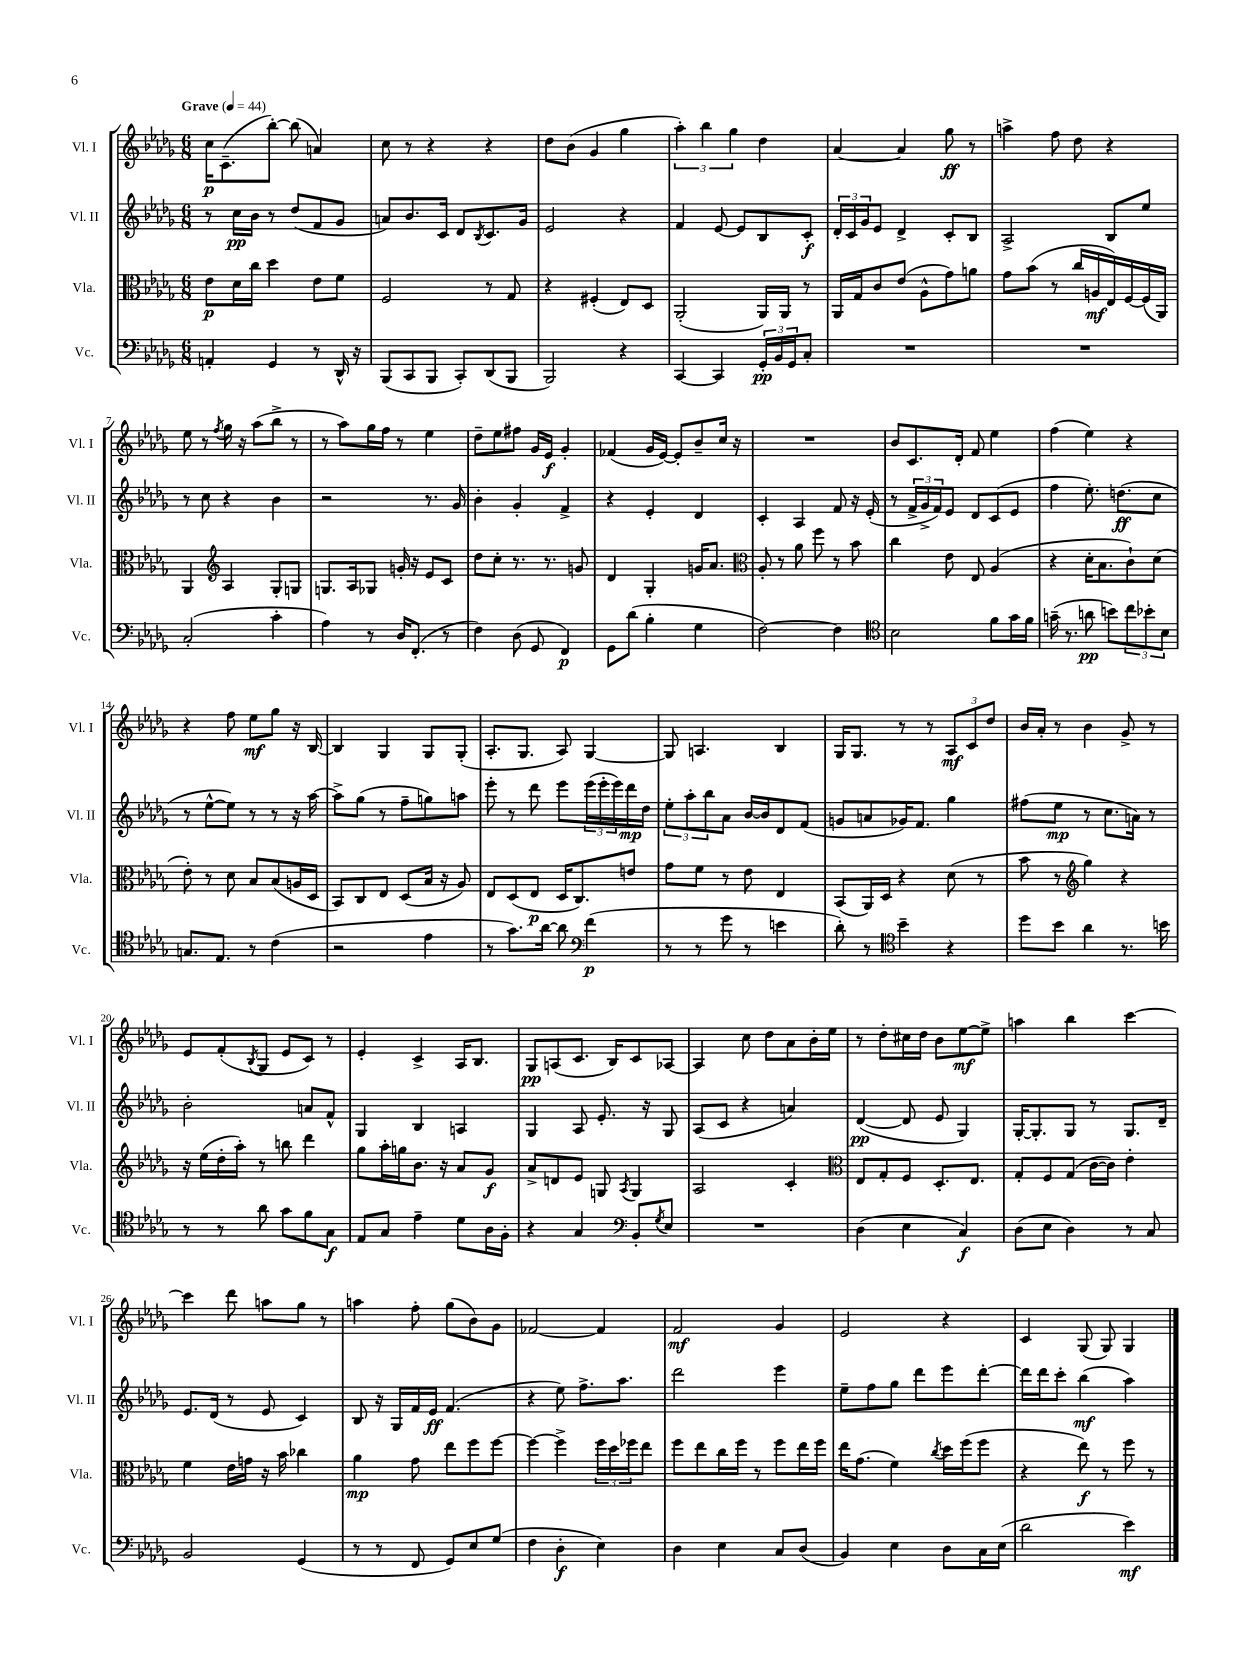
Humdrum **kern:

**kern	**kern	**kern	**kern
*staff4	*staff3	*staff2	*staff1
*clefF4	*clefC3	*clefG2	*clefG2
*k[b-e-a-d-g-]	*k[b-e-a-d-g-]	*k[b-e-a-d-g-]	*k[b-e-a-d-g-]
*M6/8	*M6/8	*M6/8	*M6/8
*MM44	*MM44	*MM44	*MM44
4AA'/	8e-\L	8r	16cc\LK
.	.	.	(8.c~\
.	16d-\L	16cc\LL	.
.	16cc\JJ	16b-\JJ	.
4GG-/	4dd-\	8r	[8bb-'\J)
.	.	(8dd-/L	(8bb-\]
8r	8e-\L	8f/	4a/)
16DD-^^/	8f\J	8g-/J	.
16r	.	.	.
=	=	=	=
(8BBB-/L	2F/	8a/L)	8cc\
8CC/	.	8.b-/	8r
8BBB-/J	.	.	4r
.	.	16c/Jk	.
8CC'/L)	.	8d-/L	.
.	.	8qB-/	.
(8DD-/	8r	8.c/	4r
8BBB-/J	8G-/	.	.
.	.	16g-/Jk	.
=	=	=	=
2BBB-/)	4r	2e-/	8dd-\L
.	.	.	(8b-\J
.	(4F#'/	.	4g-/
4r	8E-/L)	4r	4gg-\
.	8D-/J	.	.
=	=	=	=
[4CC/	(2AA-'/	4f/	6aa-'\)
.	.	.	6bb-\
4CC/]	.	[8e-/	.
.	.	.	6gg-\
.	.	8e-/]L	.
24GG-'/LL	16AA-/LL)	8B-/	4dd-\
24BB-/	.	.	.
.	16AA-/JJ	.	.
24GG-/J	.	.	.
8C'/J	8r	8c'/J	.
=	=	=	=
2.r	16AA-/LL	24d-'/LL	[4a-/
.	.	24c/	.
.	16G-/J	.	.
.	.	24g-/J	.
.	8c/	8e-/J	.
.	(8e-/J	4d-^/	4a-/]
.	8A-^^\L	.	.
.	8g-\)	8c'/L	8gg-\
.	8a\J	8B-/J	8r
=	=	=	=
2.r	8g-\L	2A-^/	4aa^\
.	(8b-\J	.	.
.	8r	.	8ff\
.	16cc/LL	.	8dd-\
.	16A/	.	.
.	16E-/)	8B-/L	4r
.	[16F/	.	.
.	(16F/]	8ee-/J	.
.	16AA-/JJ)	.	.
=	=	=	=
(2C'/	4AA-/	8r	8ee-\
.	.	8cc\	8r
*	*clefG2	*	*
.	.	.	8qff/
.	4A-/	4r	16gg-\
.	.	.	16r
.	.	.	(8aa-\L
4c'\	8G-'/L	4b-\	8bb-^\J
.	8G/J	.	8r
=	=	=	=
4A-\)	8.G/L	2r	8r
.	.	.	8aa-\L)
.	16A-/k	.	.
8r	8G-/J	.	16gg-\L
.	.	.	16ff\JJ
16D-/LK	16g'/	.	8r
(8.FF'/J	16r	.	.
.	8e-/L	8.r	4ee-\
8r	8c/J	.	.
.	.	16g-/	.
=	=	=	=
4F\)	8dd-\L	4b-'\	8dd-~\L
.	8cc'\J	.	8ee-\
(8D-\	8.r	4g-'/	8ff#\J
8GG-/	.	.	16g-/LL
.	8.r	.	16e-/JJ
4FF/)	.	4f^/	4g-'/
.	8g/	.	.
=	=	=	=
8GG-\L	4d-/	4r	(4f-/
(8d-\J	.	.	.
4B-'\	4G-'/	4e-'/	16g-/LL
.	.	.	[16e-/JJ)
.	.	.	8e-'/]L
4G-\	16g/LK	4d-/	8b-~/
.	8.a-/J	.	.
.	.	.	16cc/Jk
.	.	.	16r
=	=	=	=
*	*clefC3	*	*
[2F\)	8A-'/	4c'/	2.r
.	8r	.	.
.	8a-\	4A-/	.
.	8ff\	.	.
4F\]	8r	8f/	.
.	8b-\	16r	.
.	.	(16e-'/	.
=	=	=	=
*clefC4	*	*	*
2B-\	4cc\	8r	8b-/L
.	.	24f^/LL	8.c/
.	.	24g-^/	.
.	.	24f/J)	.
.	8e-\	8e-/J	.
.	.	.	16d-'/Jk
.	8E-/	8d-/L	8f/
8f\L	(4A-/	(8c/	4ee-\
16g-\L	.	8e-/J	.
16f\JJ	.	.	.
=	=	=	=
(16g~\	4r	4ff\	(4ff\
8.r	.	.	.
8a\	16d-'\LK	8.ee-'\)	4ee-\)
.	8.B-\	.	.
8b\L)	.	.	.
.	.	(8.dd\L	.
12cc\	8c`\)	.	4r
12b-'\	.	.	.
.	(8d-\J	8cc\J	.
12B-\J	.	.	.
=	=	=	=
8.G/L	8e-'\)	8r	4r
.	8r	[8ee-^^\L	.
8.E-/J	.	.	.
.	8d-\	8ee-\]J)	8ff\
8r	8B-/L	8r	8ee-\L
(4c\	(8B-/	8r	8gg-\J
.	16A/L	16r	16r
.	16D-/JJ	[16aa-\	[16B-/
=	=	=	=
2r	8BB-/L)	8aa-^\]L	4B-/]
.	8C/	(8gg-\J	.
.	8E-/J	8r	4G-/
.	(8D-/L	8ff~\L	.
4e-\	16B-/Jk	8gg\)	8G-/L
.	16r	.	.
.	8A-/)	8aa\J	(8G-'/J
=	=	=	=
8r	8E-/L	8eee-'\	8.A-'/L
8.g-\L)	(8D-/	8r	.
.	.	.	8.G-/J
.	8E-/J	8ddd-\	.
[16a-\Jk	.	.	.
8a-\]	16D-/LK	8eee-\L	8A-/)
.	8.C/)	.	.
*clefF4	*	*	*
(4f\	.	(24eee-\L	[4G-/
.	.	24eee-'\	.
.	.	24eee-\)	.
.	8e/J	16ddd-\	.
.	.	16dd-\JJ	.
=	=	=	=
8r	8g-\L	12ee-'\L	8G-/]
.	.	12aa-'\	.
8r	8f\J	.	4.A/
.	.	12bb-\	.
8g-\	8r	8a-\J	.
8r	8e-\	[16b-/LL	.
.	.	16b-/]J	.
4e\	4E-/	8d-/	4B-/
.	.	(8f/J	.
=	=	=	=
8d-'\)	(8BB-/L	8g/L	16G-/LK
.	.	.	8.G-/J
8r	16AA-/L)	8a/	.
.	16D-/JJ	.	.
*clefC4	*	*	*
4b-~\	4r	16g-/K)	8r
.	.	8.f/J	.
.	.	.	8r
4r	(8d-\	4gg-\	12A-/L
.	.	.	12c/
.	8r	.	.
.	.	.	12dd-/J
=	=	=	=
8dd-\L	8b-\	(8ff#\L	16b-/LL
.	.	.	16a-'/JJ
8b-\J	8r	8ee-\J	8r
*	*clefG2	*	*
4a-\	4gg-\)	8r	4b-\
.	.	8.cc\L	.
8.r	4r	.	8g-^/
.	.	16a\Jk)	.
.	.	8r	8r
16b\	.	.	.
=	=	=	=
8r	16r	2b-'\	8e-/L
.	(16ee-\LL	.	.
8r	16dd-'\	.	(8f'/
.	16aa-'\JJ)	.	.
.	.	.	8qB-/
8a-\	8r	.	8G-/J
8g-\L	8bb\	.	8e-/L
8f\	4ddd-\	8a/L	8c/J)
8G-\J	.	8f^^/J	8r
=	=	=	=
8E-/L	8gg-\L	4G-/	4e-'/
8G-/J	16aa-'\L	.	.
.	16gg\J	.	.
4e-~\	8.b-\J	4B-/	4c^/
.	16r	.	.
8d-\L	8a-/L	4A/	16A-/LK
.	.	.	8.B-/J
16A-\L	8g-/J	.	.
16F'\JJ	.	.	.
=	=	=	=
4r	8a-^/L	4G-/	8G-/L
.	8d/	.	(8A/
4G-/	8e-/J	8A-/	8.c/J
.	8G/	8.e-'/	.
.	.	.	16B-/LK)
*clefF4	*	*	*
.	8qA-/	.	.
8BB-'/L	4G/	.	8c/
.	.	16r	.
8qG-/	.	.	.
8E-/J	.	8G-/	[8A-/J
=	=	=	=
2.r	2A-/	(8A-/L	4A-/]
.	.	8c/J	.
.	.	4r	8cc\
.	.	.	8dd-\L
.	4c'/	4a/)	8a-\
.	.	.	16b-'\L
.	.	.	16ee-\JJ
=	=	=	=
*	*clefC3	*	*
(4D-\	8E-/L	([4d-/	8r
.	8G-'/	.	8dd-'\L
4E-\	8F/J	8d-/]	16cc#\L
.	.	.	16dd-\JJ
.	8.D-'/L	8e-/	8b-\L
4C/)	.	4G-/)	[8ee-\
.	8.E-/J	.	.
.	.	.	8ee-^\]J
=	=	=	=
(8D-\L	8G-'/L	[16G-'/LK	4aa\
.	.	8.G-'/]	.
8E-\J	8F/	.	.
4D-\)	(8G-/J	8G-/J	4bb-\
.	[16c\LL	8r	.
.	16c\]JJ)	.	.
8r	4e-'\	8.G-/L	[4ccc\
8C/	.	.	.
.	.	16d-~/Jk	.
=	=	=	=
2BB-/	4f\	8.e-/L	4ccc\]
.	.	(16d-/Jk	.
.	16e-\LL	8r	8ddd-\
.	16g\JJ	.	.
.	16r	8e-/	8aa\L
.	16b-\	.	.
(4GG-/	4cc-\	4c/)	8gg-\J
.	.	.	8r
=	=	=	=
8r	4a-\	8B-/	4aa\
8r	.	16r	.
.	.	16G-/LL	.
8FF/	8g-\	16f/	8ff'\
.	.	16e-/JJ	.
8GG-/L)	8ee-\L	(4.f/	(8gg-\L
8E-/	8ff\	.	8b-\)
(8G-/J	[8ff\J	.	8g-\J
=	=	=	=
4F\	4ff\_	4r	[2f-/
4D-'\	4ff^\]	8ee-\)	.
.	.	8.ff^\L	.
4E-\)	24ff\LL	.	4f-/]
.	24dd-\	.	.
.	.	8.aa-\J	.
.	24ff-\J	.	.
.	8ee-\J	.	.
=	=	=	=
4D-\	8ff\L	2ddd-\	2f/
.	8ee-\	.	.
4E-\	16cc\L	.	.
.	16ff\JJ	.	.
.	8r	.	.
8C/L	8ff\L	4eee-\	4g-/
(8D-/J	16ee-\L	.	.
.	16ff\JJ	.	.
=	=	=	=
4BB-/)	16ee-\LK	8ee-~\L	2e-/
.	(8.g-\J	.	.
.	.	8ff\	.
4E-\	4f\)	8gg-\J	.
.	.	8ddd-\L	.
.	8qcc/	.	.
8D-\L	16dd-\LL	8eee-\	4r
.	(16ff\J	.	.
16C\L	8ff\J	[8ddd-'\J	.
(16E-\JJ	.	.	.
=	=	=	=
2d-\	4r	16ddd-\]LL	4c/
.	.	16ddd-\J	.
.	.	8ccc'\J	.
.	8ee-\)	(4bb-\	(8G-/
.	8r	.	8G-/)
4e-\)	8ff\	4aa-\)	4G-/
.	8r	.	.
==	==	==	==
*-	*-	*-	*-
